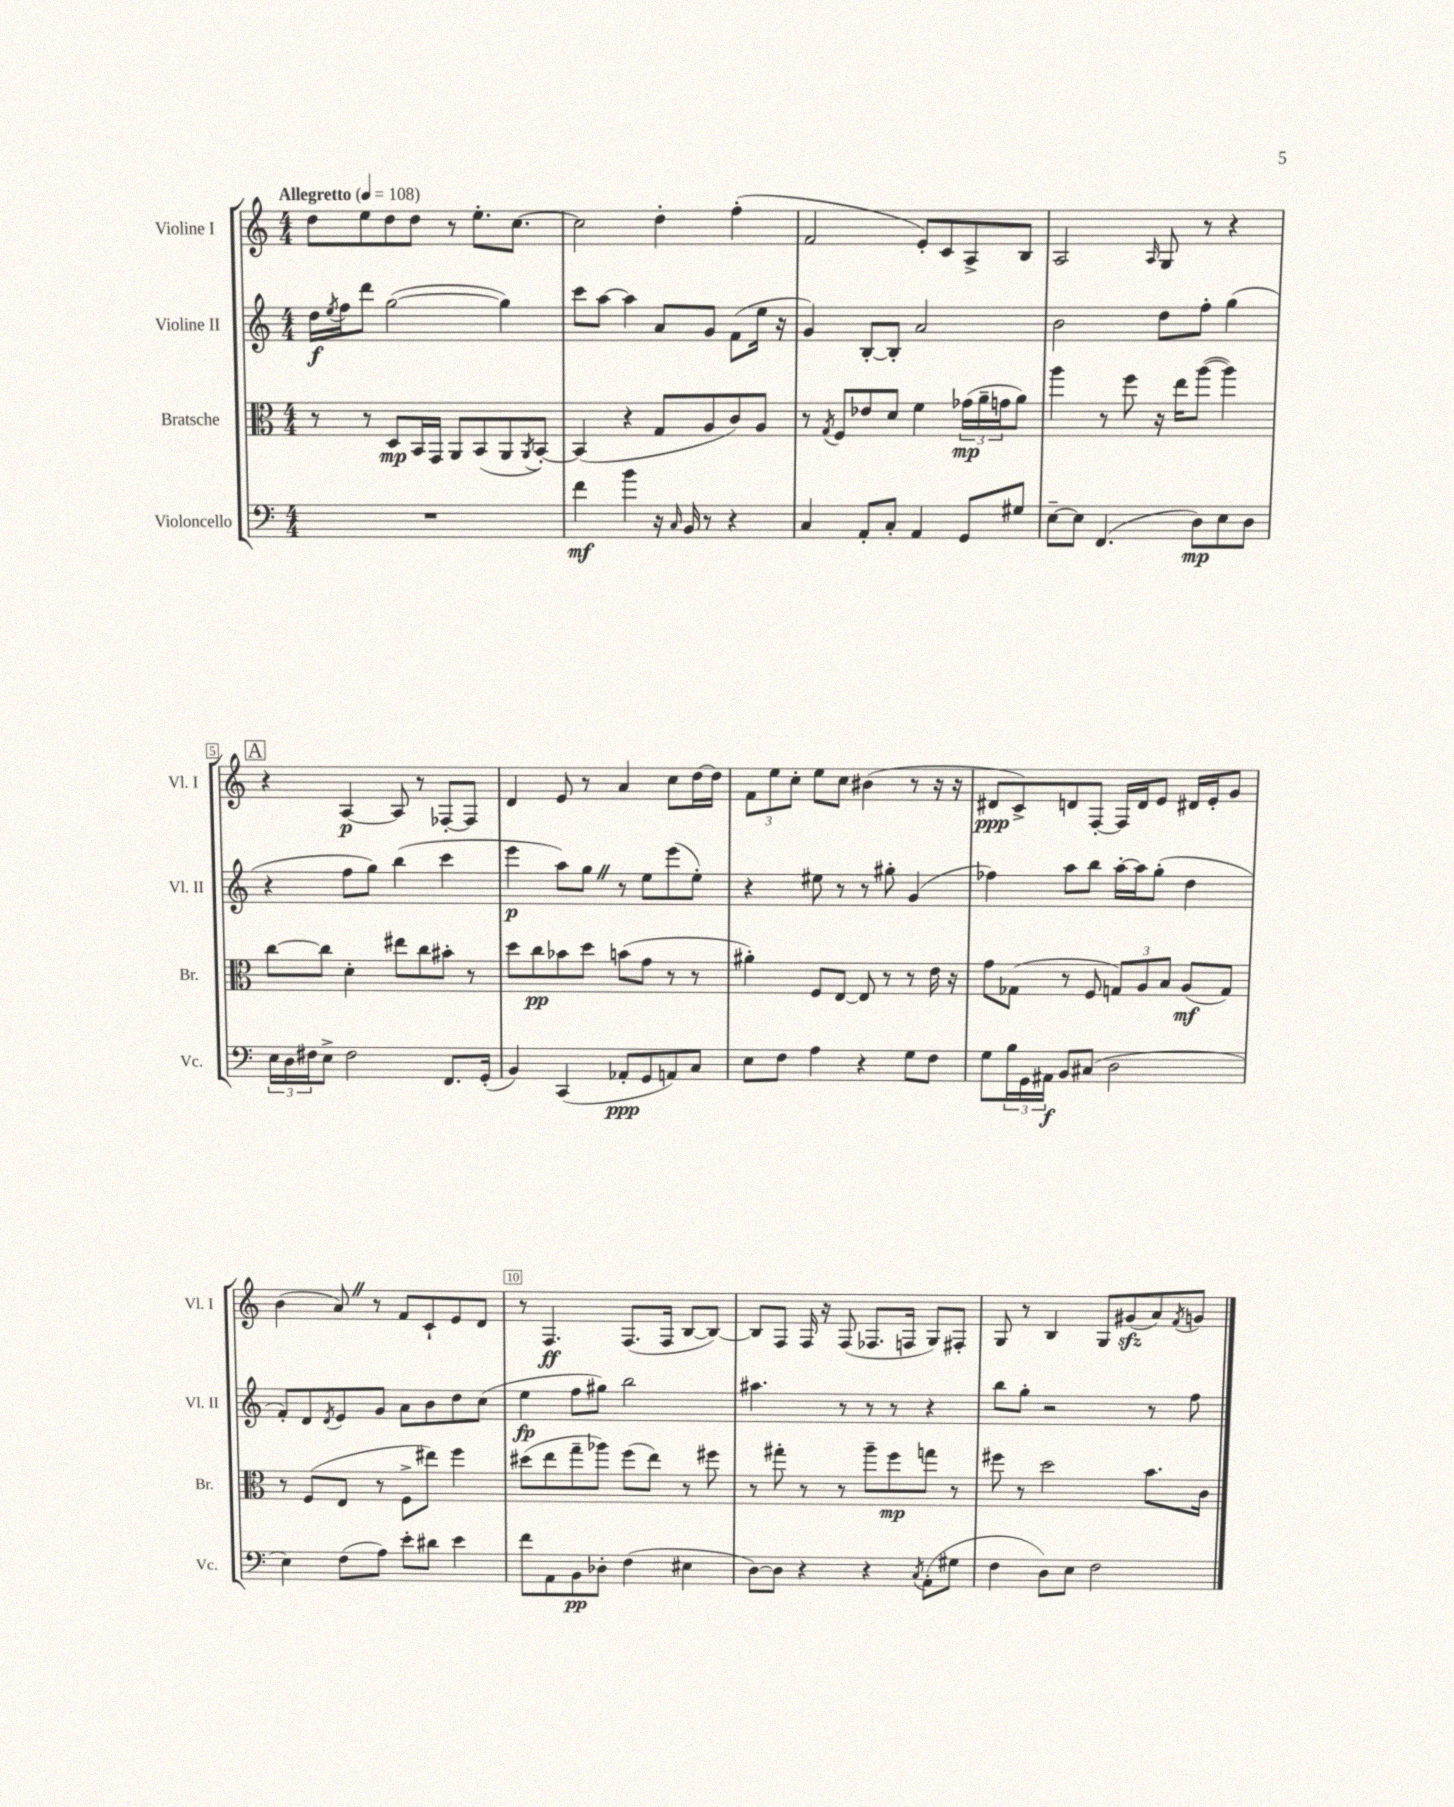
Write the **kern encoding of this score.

**kern	**kern	**kern	**kern
*staff4	*staff3	*staff2	*staff1
*clefF4	*clefC3	*clefG2	*clefG2
*k[]	*k[]	*k[]	*k[]
*M4/4	*M4/4	*M4/4	*M4/4
*MM108	*MM108	*MM108	*MM108
1r	8r	16dd\LL	8dd\L
.	.	8qee/	.
.	.	16ff\J	.
.	8r	8ddd\J	8ee\
.	8D/L	([2gg\	8dd\
.	16BB/L	.	8dd\J
.	16GG/JJ	.	.
.	8AA/L	.	8r
.	(8BB/	.	8.ee'\L
.	8AA/	4gg\])	.
.	.	.	[8.cc\J
.	8qAA/	.	.
.	[8BB'/J)	.	.
=	=	=	=
4f\	(4BB/]	8ccc\L	2cc\]
.	.	[8aa\J	.
4b\	4r	4aa\]	.
16r	8G/L	8a/L	4dd'\
16qqC/	.	.	.
16BB/	.	.	.
8r	8A/	8g/J	.
4r	8c/)	(8f\L	(4ff'\
.	8A/J	16ee\Jk	.
.	.	16r	.
=	=	=	=
4C/	8r	4g/)	2f/
.	8qG/	.	.
.	8F/L	.	.
8AA'/L	8e-/	[8B'/L	.
8C'/J	8d/J	8B'/]J	.
4AA/	4f\	2a/	8e'/L)
.	.	.	8c/
8GG/L	(24g-\LL	.	8A^/
.	24a~\	.	.
.	24g\J	.	.
8G#/J	8a\J)	.	8B/J
=	=	=	=
[8E~\L	4aa\	2b\	2A/
8E\]J	.	.	.
(4.FF/	8r	.	.
.	8ff\	.	.
.	.	.	16qqA/
.	16r	8dd\L	8G/
.	16ee\LK	.	.
8D\L)	([8aa\J	8ff'\J	8r
8E\	4aa\])	(4gg\	4r
8D\J	.	.	.
=	=	=	=
24E\LL	[8cc\L	4r	4r
24D\	.	.	.
24F#\J	.	.	.
8E^\J	8cc\]J	.	.
2F#\	4d'\	8ff\L	[4A/
.	.	8gg\J)	.
.	8ee#\L	(4bb\	8A/]
.	8cc\	.	8r
8.FF/L	8b#'\J	4ccc\	[8F-'/L
.	8r	.	8F-/]J
(16GG'/Jk	.	.	.
=	=	=	=
4BB/)	8dd\L	4eee\	4d/
.	8cc\	.	.
(4CC/	8b-\	8aa\L)	8e/
.	8dd\J	8gg\J	8r
8AA-'/L	(8b\L	8r	4a/
8GG/	8g\J	8ee\L	.
8AA/)	8r	(8eee\	8cc\L
8C/J	8r	8ee'\J)	[16dd\L
.	.	.	16dd\]JJ
=	=	=	=
8E\L	4a#'\)	4r	12f\L
.	.	.	12ee\
8F\J	.	.	.
.	.	.	12cc'\J
4A\	8F/L	8ee#\	8ee\L
.	[8E/J	8r	8cc\J
4r	8E/]	8r	(4b#\
.	8r	8gg#'\	.
8G\L	8r	(4g/	8r
8F\J	16e\	.	16r
.	16r	.	16r
=	=	=	=
8G\L	8g\L	4ff-\)	8d#/L
24B\L	(8G-\J	.	8c^/)
24GG\	.	.	.
24AA#\JJ	.	.	.
8BB/L	8r	8aa\L	8d/
(8C#/J	8F/	8bb\J	[8F'/J
2D\	12G/L)	[16aa'\LL	16F/]LL
.	.	16aa\]J	16d/J
.	12A/	.	.
.	.	(8gg'\J	8e/J
.	12B/J	.	.
.	(8A/L	4dd\	16d#/LL
.	.	.	16e'/J
.	8G/J)	.	8g/J
=	=	=	=
4E\)	8r	8f'/L)	(4b\
.	(8F/L	8d/	.
.	.	8qd/	.
(8F\L	8E/J	8e/	8a/)
8A\J)	8r	8g/J	8r
8e'\L	8F^\L	8a\L	8f/L
8d#\J	8ee#\J)	8b\	8c`/
4e\	4ff\	8dd\	8e/
.	.	(8cc\J	8d/J
=	=	=	=
8f\L	(8dd#\L	4ee\	8r
8AA\	8ee\	.	4.F/
8BB\	8gg~\	8ff\L	.
8D-'\J	8aa-\J)	8gg#\J)	.
(4F\	(8ff\L	2bb\	(8.F/L
.	8ee\J)	.	.
.	.	.	16F/Jk
4E#\	8r	.	[8B/L
.	8ff#\	.	8B/_J)
=	=	=	=
[8D\L)	8r	4.aa#\	8B/]L
8D\]J	8gg#'\	.	8F/J
4r	8r	.	16F/
.	.	.	16r
.	8r	8r	(8F/
4r	8aa~\L	8r	8.F-/L
.	8ff\	8r	.
.	.	.	16F/Jk
8qC/	.	.	.
(8AA'\L	8gg\J	4r	8G/L)
8G#\J	8r	.	8F#'/J
=	=	=	=
4F\	8ff#\	8bb\L	8G/
.	8r	8gg'\J	8r
8D\L)	2dd\	2r	4B/
8E\J	.	.	.
2F\	.	.	8G/L
.	.	.	(8g#/
.	8.b\L	8r	8a/)
.	.	.	8qf/
.	.	8ff\	8g/J
.	16c\Jk	.	.
==	==	==	==
*-	*-	*-	*-
